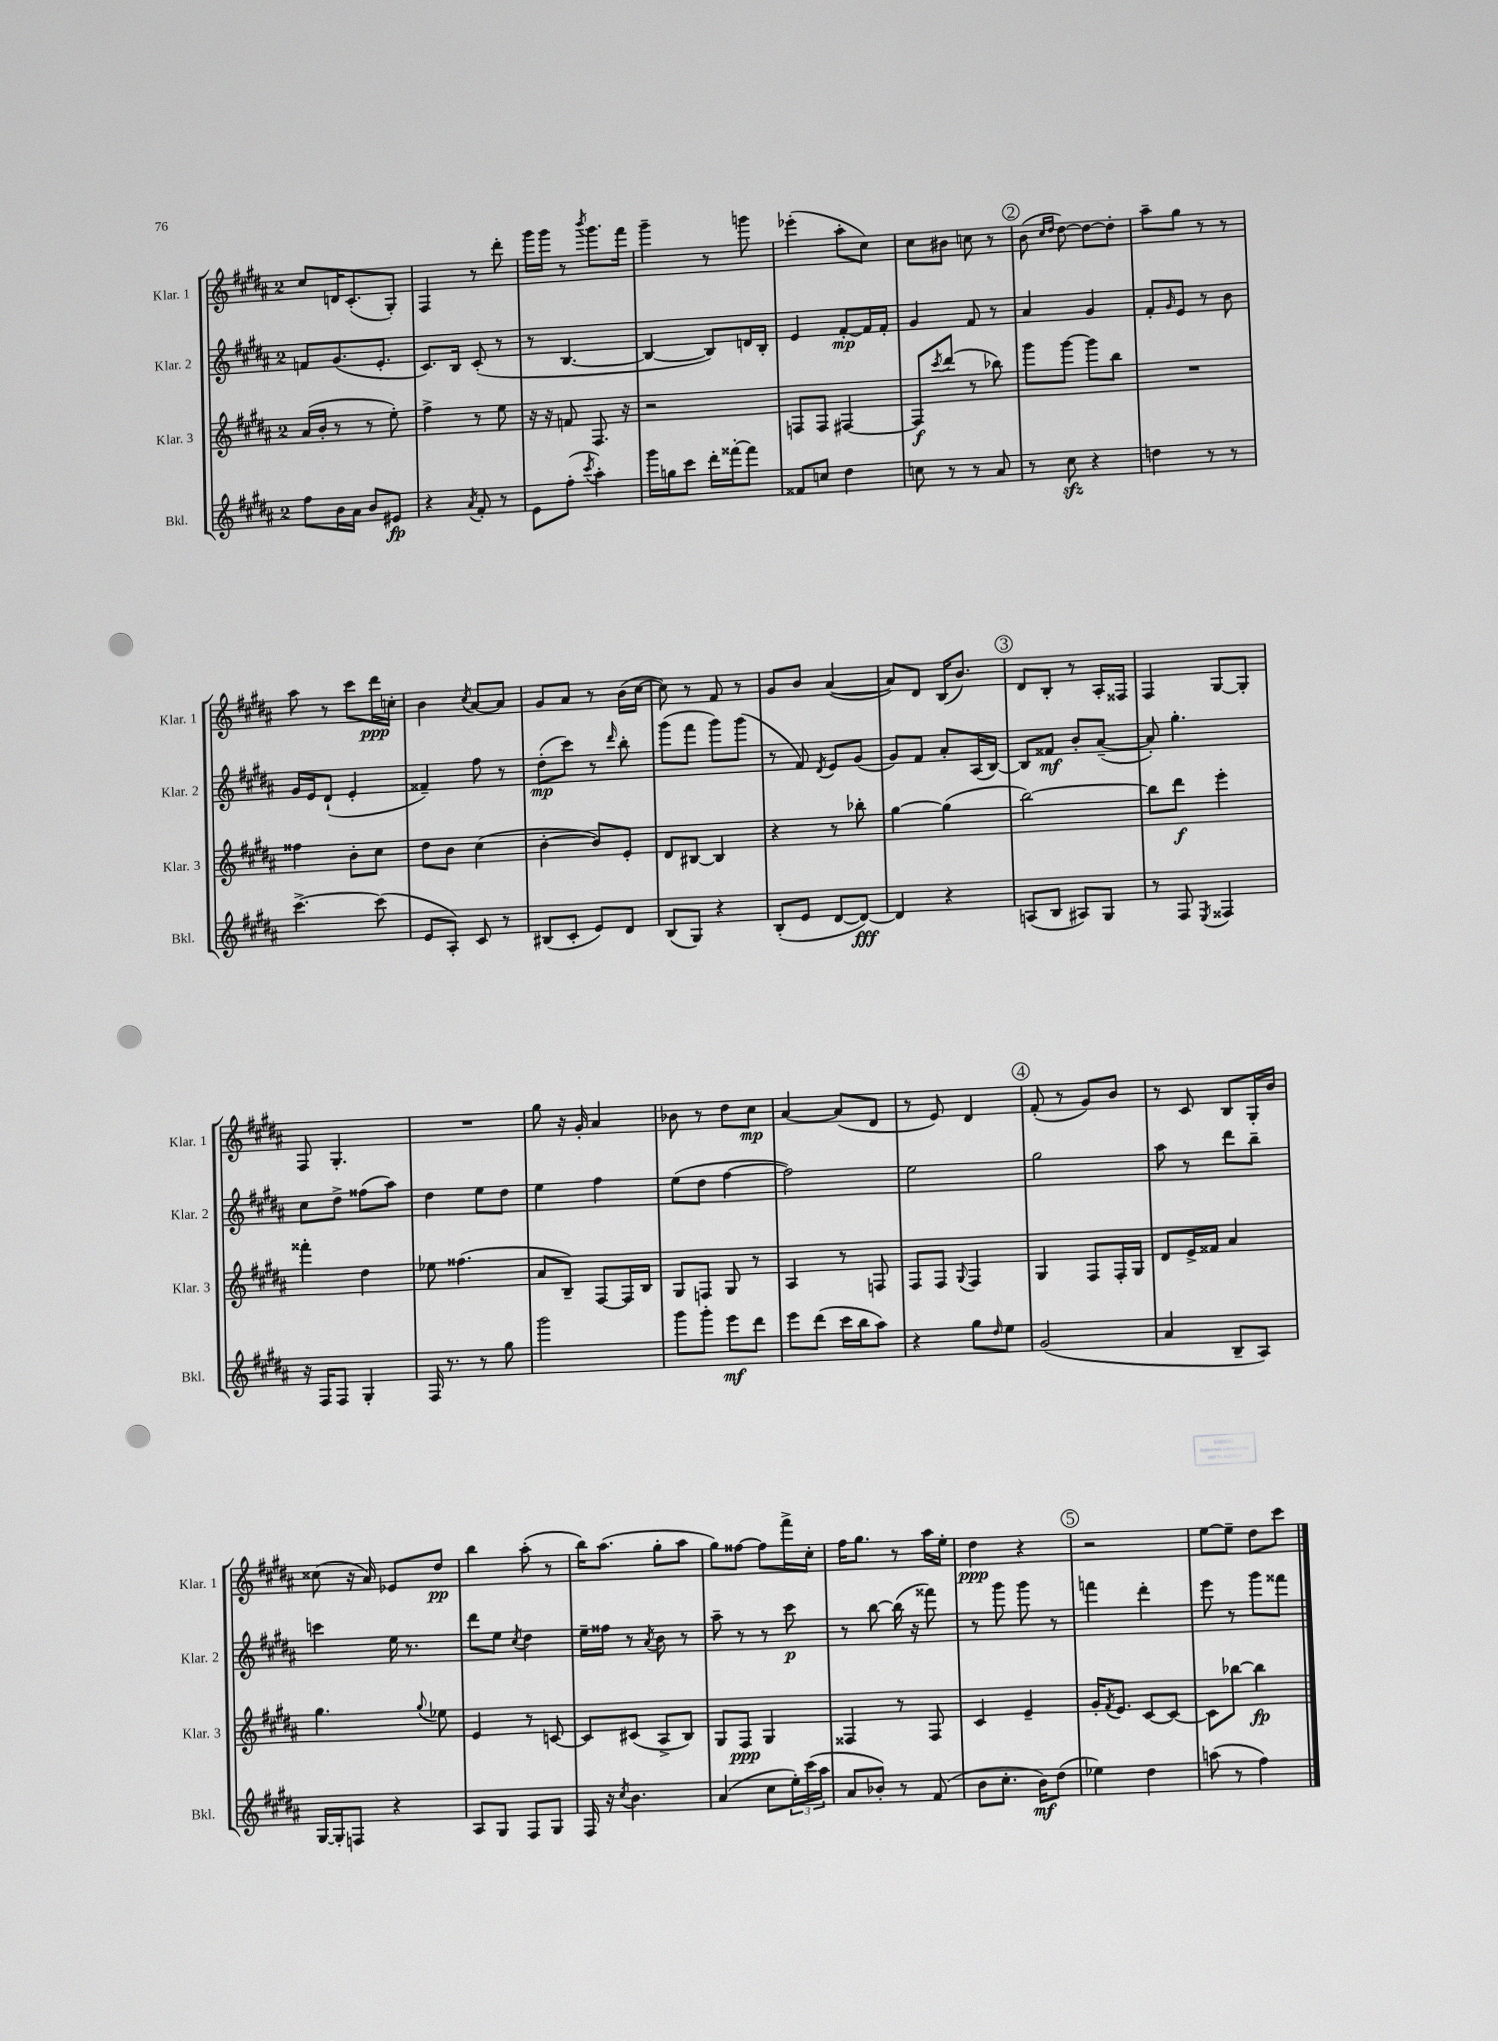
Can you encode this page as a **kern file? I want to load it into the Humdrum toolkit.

**kern	**dynam	**kern	**dynam	**kern	**dynam	**kern	**dynam
*part4	*part4	*part3	*part3	*part2	*part2	*part1	*part1
*staff4	*staff4	*staff3	*staff3	*staff2	*staff2	*staff1	*staff1
*I"Bkl.	*	*I"Klar. 3	*	*I"Klar. 2	*	*I"Klar. 1	*
*I'Bkl.	*	*I'Klar. 3	*	*I'Klar. 2	*	*I'Klar. 1	*
*clefG2	*	*clefG2	*	*clefG2	*	*clefG2	*
*k[f#c#g#d#a#]	*	*k[f#c#g#d#a#]	*	*k[f#c#g#d#a#]	*	*k[f#c#g#d#a#]	*
*M2/4	*	*M2/4	*	*M2/4	*	*M2/4	*
=138	=138	=138	=138	=138	=138	=138	=138
8ff#\L	.	(16a#/LL	.	8fn/L	.	8cc#/L	.
.	.	16b'/JJ	.	.	.	.	.
16b\L	.	8r	.	(8.g#/	.	16dn/K	.
16a#\JJ	.	.	.	.	.	(8.c#'/	.
8b/L	.	8r	.	.	.	.	.
.	.	.	.	8.e'/J	.	.	.
8e#X/J	fp	8ee'\)	.	.	.	8G#'/J)	.
=139	=139	=139	=139	=139	=139	=139	=139
4r	.	4ff#^\	.	8.c#/L)	.	4F#/	.
.	.	.	.	16B/Jk	.	.	.
8qa#/	.	.	.	.	.	.	.
8f#'/	.	8r	.	(8c#'/	.	8r	.
8r	.	8ee\	.	8r	.	8ddd#'\	.
=140	=140	=140	=140	=140	=140	=140	=140
8e\L	.	16r	.	8r	.	16ggg#\LL	.
.	.	16r	.	.	.	16ggg#\JJ	.
(8ff#'\J	.	8fn/	.	[4.B/	.	8r	.
8qccc#/	.	.	.	.	.	8qbbb/	.
4aa#'\)	.	8.F#/	.	.	.	8.ggg#\L	.
.	.	16r	.	.	.	16fff#\Jk	.
=141	=141	=141	=141	=141	=141	=141	=141
16ggg#\LL	.	2r	.	4B/_	.	4ggg#~\	.
16ggn\J	.	.	.	.	.	.	.
8ccc#\J	.	.	.	.	.	.	.
16ddd#'\LL	.	.	.	8B/L])	.	8r	.
[16fff##X'\J	.	.	.	.	.	.	.
8fff##\J]	.	.	.	16dn/L	.	8gggn\	.
.	.	.	.	16B'/JJ	.	.	.
=142	=142	=142	=142	=142	=142	=142	=142
8f##X/L	.	8Fn/L	.	4e/	.	(4eee-X'\	.
8ccn/J	.	8F/J	.	.	.	.	.
4dd#\	.	[4F#X/	.	[8f#'/L	mp	8aa#'\L	.
.	.	.	.	16f#/L]	.	8cc#\J)	.
.	.	.	.	16f#'/JJ	.	.	.
=143	=143	=143	=143	=143	=143	=143	=143
8ccn\	.	8F#/L]	f	4g#/	.	8cc#\L	.
.	.	8qccc#/	.	.	.	.	.
8r	.	(8ddd#/J	.	.	.	8b#X\J	.
8r	.	8r	.	8f#/	.	8ccn\	.
8a#/	.	8bb-X\)	.	8r	.	8r	.
!!LO:REH:place=s1:t=2
=144	=144	=144	=144	=144	=144	=144	=144
8r	.	8ggg#\L	.	4a#/	.	(8b\	.
.	.	.	.	.	.	16qqcc#/LL	.
.	.	.	.	.	.	16qqdd#/JJ	.
8cc#zz\	.	[8ggg#\J	.	.	.	[8dd#\)	.
4r	.	8ggg#\L]	.	4g#/	.	8dd#\L_	.
.	.	8bb\J	.	.	.	8dd#'\J]	.
=145	=145	=145	=145	=145	=145	=145	=145
4ddn\	.	2r	.	8f#'/L	.	8aa#~\L	.
.	.	.	.	16qqg#/	.	.	.
.	.	.	.	8e/J	.	8gg#\J	.
8r	.	.	.	8r	.	8r	.
8r	.	.	.	8b\	.	8r	.
!!LO:LB:g=z
=146	=146	=146	=146	=146	=146	=146	=146
[4.ccc#^\	.	4ff##X\	.	16g#/LL	.	8aa#\	.
.	.	.	.	16e/J	.	.	.
.	.	.	.	(8d#`/J	.	8r	.
.	.	8b'\L	.	4e'/	.	8ccc#\L	.
(8ccc#\]	.	8cc#\J	.	.	.	16ddd#\L	ppp
.	.	.	.	.	.	16ccn'\JJ	.
=147	=147	=147	=147	=147	=147	=147	=147
8e/L	.	8dd#\L	.	4f##X~/)	.	4b\	.
8A#'/J)	.	8b\J	.	.	.	.	.
.	.	.	.	.	.	8qcc#/	.
8c#/	.	(4cc#\	.	8ff#\	.	[8a#/L	.
8r	.	.	.	8r	.	8a#/J]	.
=148	=148	=148	=148	=148	=148	=148	=148
(8B#X/L	.	[4b'\	.	(8dd#'\L	mp	8g#/L	.
8c#'/J	.	.	.	8ccc#\J)	.	8a#/J	.
8e/L)	.	8b/L])	.	8r	.	8r	.
.	.	.	.	16qqddd#/	.	.	.
8d#/J	.	8e'/J	.	8bb'\	.	(16b\LL	.
.	.	.	.	.	.	[16cc#\JJ	.
=149	=149	=149	=149	=149	=149	=149	=149
(8B/L	.	8d#/L	.	(8ggg#\L	.	8cc#\])	.
8G#/J)	.	[8B#X/J	.	8fff#\J	.	8r	.
4r	.	4B#/]	.	8ggg#\L)	.	8f#/	.
.	.	.	.	(8ggg#\J	.	8r	.
=150	=150	=150	=150	=150	=150	=150	=150
(8B'/L	.	4r	.	8r	.	8g#/L	.
8e/J	.	.	.	8f#/)	.	8b/J	.
.	.	.	.	8qd#/	.	.	.
[8d#/L	.	8r	.	8e/L	.	([4a#/	.
8d#/J_)	fff	8bb-X'\	.	(8g#/J	.	.	.
=151	=151	=151	=151	=151	=151	=151	=151
4d#/]	.	[4gg#\	.	8g#/L)	.	8a#/L])	.
.	.	.	.	8f#/J	.	8d#/J	.
4r	.	(4gg#\]	.	8a#'/L	.	(16B/KL	.
.	.	.	.	.	.	8.b/J)	.
.	.	.	.	(16A#/L	.	.	.
.	.	.	.	[16B/JJ)	.	.	.
!!LO:REH:place=s1:t=3
=152	=152	=152	=152	=152	=152	=152	=152
(8An/L	.	[2bb\)	.	8B/L]	.	8d#/L	.
8B/J	.	.	.	8f##X/J	mf	8B'/J	.
8A#X/L)	.	.	.	8b'/L	.	8r	.
8G#/J	.	.	.	([8a#~/J	.	16A#'/LL	.
.	.	.	.	.	.	16F##X/JJ	.
=153	=153	=153	=153	=153	=153	=153	=153
8r	.	8bb\L]	.	8a#'/])	.	4F#/	.
8F#/	.	8ddd#\J	f	4.gg#'\	.	.	.
8qE/	.	.	.	.	.	.	.
4F##X/	.	4eee'\	.	.	.	[8G#/L	.
.	.	.	.	.	.	8G#'/J]	.
!!LO:LB:g=z
=154	=154	=154	=154	=154	=154	=154	=154
16r	.	4fff##X'\	.	8cc#\L	.	8F#/	.
16F#/KL	.	.	.	.	.	.	.
8F#/J	.	.	.	8dd#^\J	.	4.G#'/	.
4G#'/	.	4dd#\	.	(8ff##X\L	.	.	.
.	.	.	.	8aa#\J)	.	.	.
=155	=155	=155	=155	=155	=155	=155	=155
16F#/	.	8ee-X\	.	4dd#\	.	2r	.
8.r	.	.	.	.	.	.	.
.	.	(4.ff##X\	.	.	.	.	.
8r	.	.	.	8ee\L	.	.	.
8gg#\	.	.	.	8dd#\J	.	.	.
=156	=156	=156	=156	=156	=156	=156	=156
2ggg#\	.	8a#/L	.	4ee\	.	8gg#\	.
.	.	8B~/J)	.	.	.	16r	.
.	.	.	.	.	.	16g#'/	.
.	.	[8F#/L	.	4ff#\	.	4a#/	.
.	.	16F#/L]	.	.	.	.	.
.	.	16B/JJ	.	.	.	.	.
=157	=157	=157	=157	=157	=157	=157	=157
8ggg#\L	.	8G#/L	.	(8ee\L	.	8b-X\	.
8ggg#'\J	.	8Fn/J	.	8dd#\J	.	8r	.
8eee\L	mf	8G#/	.	[4ff#\	.	8dd#\L	.
8ddd#\J	.	8r	.	.	.	8cc#\J	mp
=158	=158	=158	=158	=158	=158	=158	=158
8eee\L	.	4A#/	.	2ff#\])	.	[4a#/	.
(8ddd#\J	.	.	.	.	.	.	.
16ccc#\LL	.	8r	.	.	.	(8a#/L]	.
16bb\J	.	.	.	.	.	.	.
8aa#\J)	.	8Fn/	.	.	.	8d#/J	.
=159	=159	=159	=159	=159	=159	=159	=159
4r	.	8F#/L	.	2ee\	.	8r	.
.	.	8F#/J	.	.	.	8e/)	.
.	.	8qqG#/	.	.	.	.	.
8gg#\L	.	4F#/	.	.	.	4d#/	.
16qqdd#/	.	.	.	.	.	.	.
8ee\J	.	.	.	.	.	.	.
!!LO:REH:place=s1:t=4
=160	=160	=160	=160	=160	=160	=160	=160
(2g#/	.	4G#/	.	2gg#\	.	(8f#'/	.
.	.	.	.	.	.	8r	.
.	.	8F#/L	.	.	.	8g#/L)	.
.	.	16F#'/L	.	.	.	8b/J	.
.	.	16G#/JJ	.	.	.	.	.
=161	=161	=161	=161	=161	=161	=161	=161
4a#/	.	8d#/L	.	8aa#\	.	8r	.
.	.	16e^/L	.	8r	.	8c#/	.
.	.	16f##X/JJ	.	.	.	.	.
8B~/L	.	4a#/	.	8ddd#\L	.	8B/L	.
8A#/J)	.	.	.	8bb~\J	.	16G#'/L	.
.	.	.	.	.	.	16b/JJ	.
!!LO:LB:g=z
=162	=162	=162	=162	=162	=162	=162	=162
[16G#/LL	.	4.gg#\	.	4cccn\	.	(8cc##X\	.
16G#'/J]	.	.	.	.	.	.	.
8Fn/J	.	.	.	.	.	16r	.
.	.	.	.	.	.	16a#/)	.
4r	.	.	.	16ee\	.	8e-X/L	.
.	.	.	.	8.r	.	.	.
.	.	8qqgg#/	.	.	.	.	.
.	.	8ee-X\	.	.	.	8dd#/J	pp
=163	=163	=163	=163	=163	=163	=163	=163
8A#/L	.	4e/	.	8ddd#\L	.	4bb\	.
8G#/J	.	.	.	8ee\J	.	.	.
.	.	.	.	8qcc#/	.	.	.
8F#/L	.	8r	.	4dd#\	.	(8aa#'\	.
8G#/J	.	[8cn/	.	.	.	8r	.
=164	=164	=164	=164	=164	=164	=164	=164
16F#/	.	8c/L]	.	16ee~\LL	.	16bb\KL)	.
16r	.	.	.	16ff##X\JJ	.	(8.aa#\J	.
8qcc#/	.	.	.	.	.	.	.
4.b\	.	(8c#X/J	.	8r	.	.	.
.	.	.	.	8qa#/	.	.	.
.	.	8A#^/L	.	8b\	.	8gg#'\L	.
.	.	8B/J)	.	8r	.	8aa#\J	.
=165	=165	=165	=165	=165	=165	=165	=165
(4a#/	.	8G#/L	.	8aa#~\	.	8gg#\L)	.
.	.	8F#/J	ppp	8r	.	[8ff##X\J	.
8cc#\L	.	4G#/	.	8r	.	8ff##\L]	.
24ee'\L)	.	.	.	8ccc#\	p	16fff#^\L	.
(24ccc#\	.	.	.	.	.	.	.
.	.	.	.	.	.	16cc#'\JJ	.
24aa#\JJ	.	.	.	.	.	.	.
=166	=166	=166	=166	=166	=166	=166	=166
8a#/L	.	4F##X/	.	8r	.	16ff#\KL	.
.	.	.	.	.	.	8.gg#\J	.
8b-X'/J)	.	.	.	[8bb\	.	.	.
8r	.	8r	.	(16bb\]	.	8r	.
.	.	.	.	16r	.	.	.
(8f#/	.	8F##/	.	8fff##X\)	.	16aa#\LL	.
.	.	.	.	.	.	16ee'\JJ	.
=167	=167	=167	=167	=167	=167	=167	=167
8b\L	.	4c#/	.	8r	.	4dd#\	ppp
8.cc#'\J	.	.	.	8ggg#\	.	.	.
.	.	4e~/	.	8ggg#\	.	4r	.
16b\KL)	mf	.	.	.	.	.	.
(8dd#\J	.	.	.	8r	.	.	.
!!LO:REH:place=s1:t=5
=168	=168	=168	=168	=168	=168	=168	=168
4ee-X\)	.	16g#'/KL	.	4fffn\	.	2r	.
.	.	8qf#/	.	.	.	.	.
.	.	8.e/J	.	.	.	.	.
4dd#\	.	[8c#/L	.	4ddd#'\	.	.	.
.	.	8c#/J_	.	.	.	.	.
=169	=169	=169	=169	=169	=169	=169	=169
(8aan\	.	8c#\L]	.	8eee\	.	[8ee\L	.
8r	.	[8bb-X\J	.	8r	.	8ee~\J]	.
4ff#\)	.	4bb-\]	fp	8ggg#\L	.	8dd#\L	.
.	.	.	.	8fff##X\J	.	8ccc#\J	.
==	==	==	==	==	==	==	==
*-	*-	*-	*-	*-	*-	*-	*-
